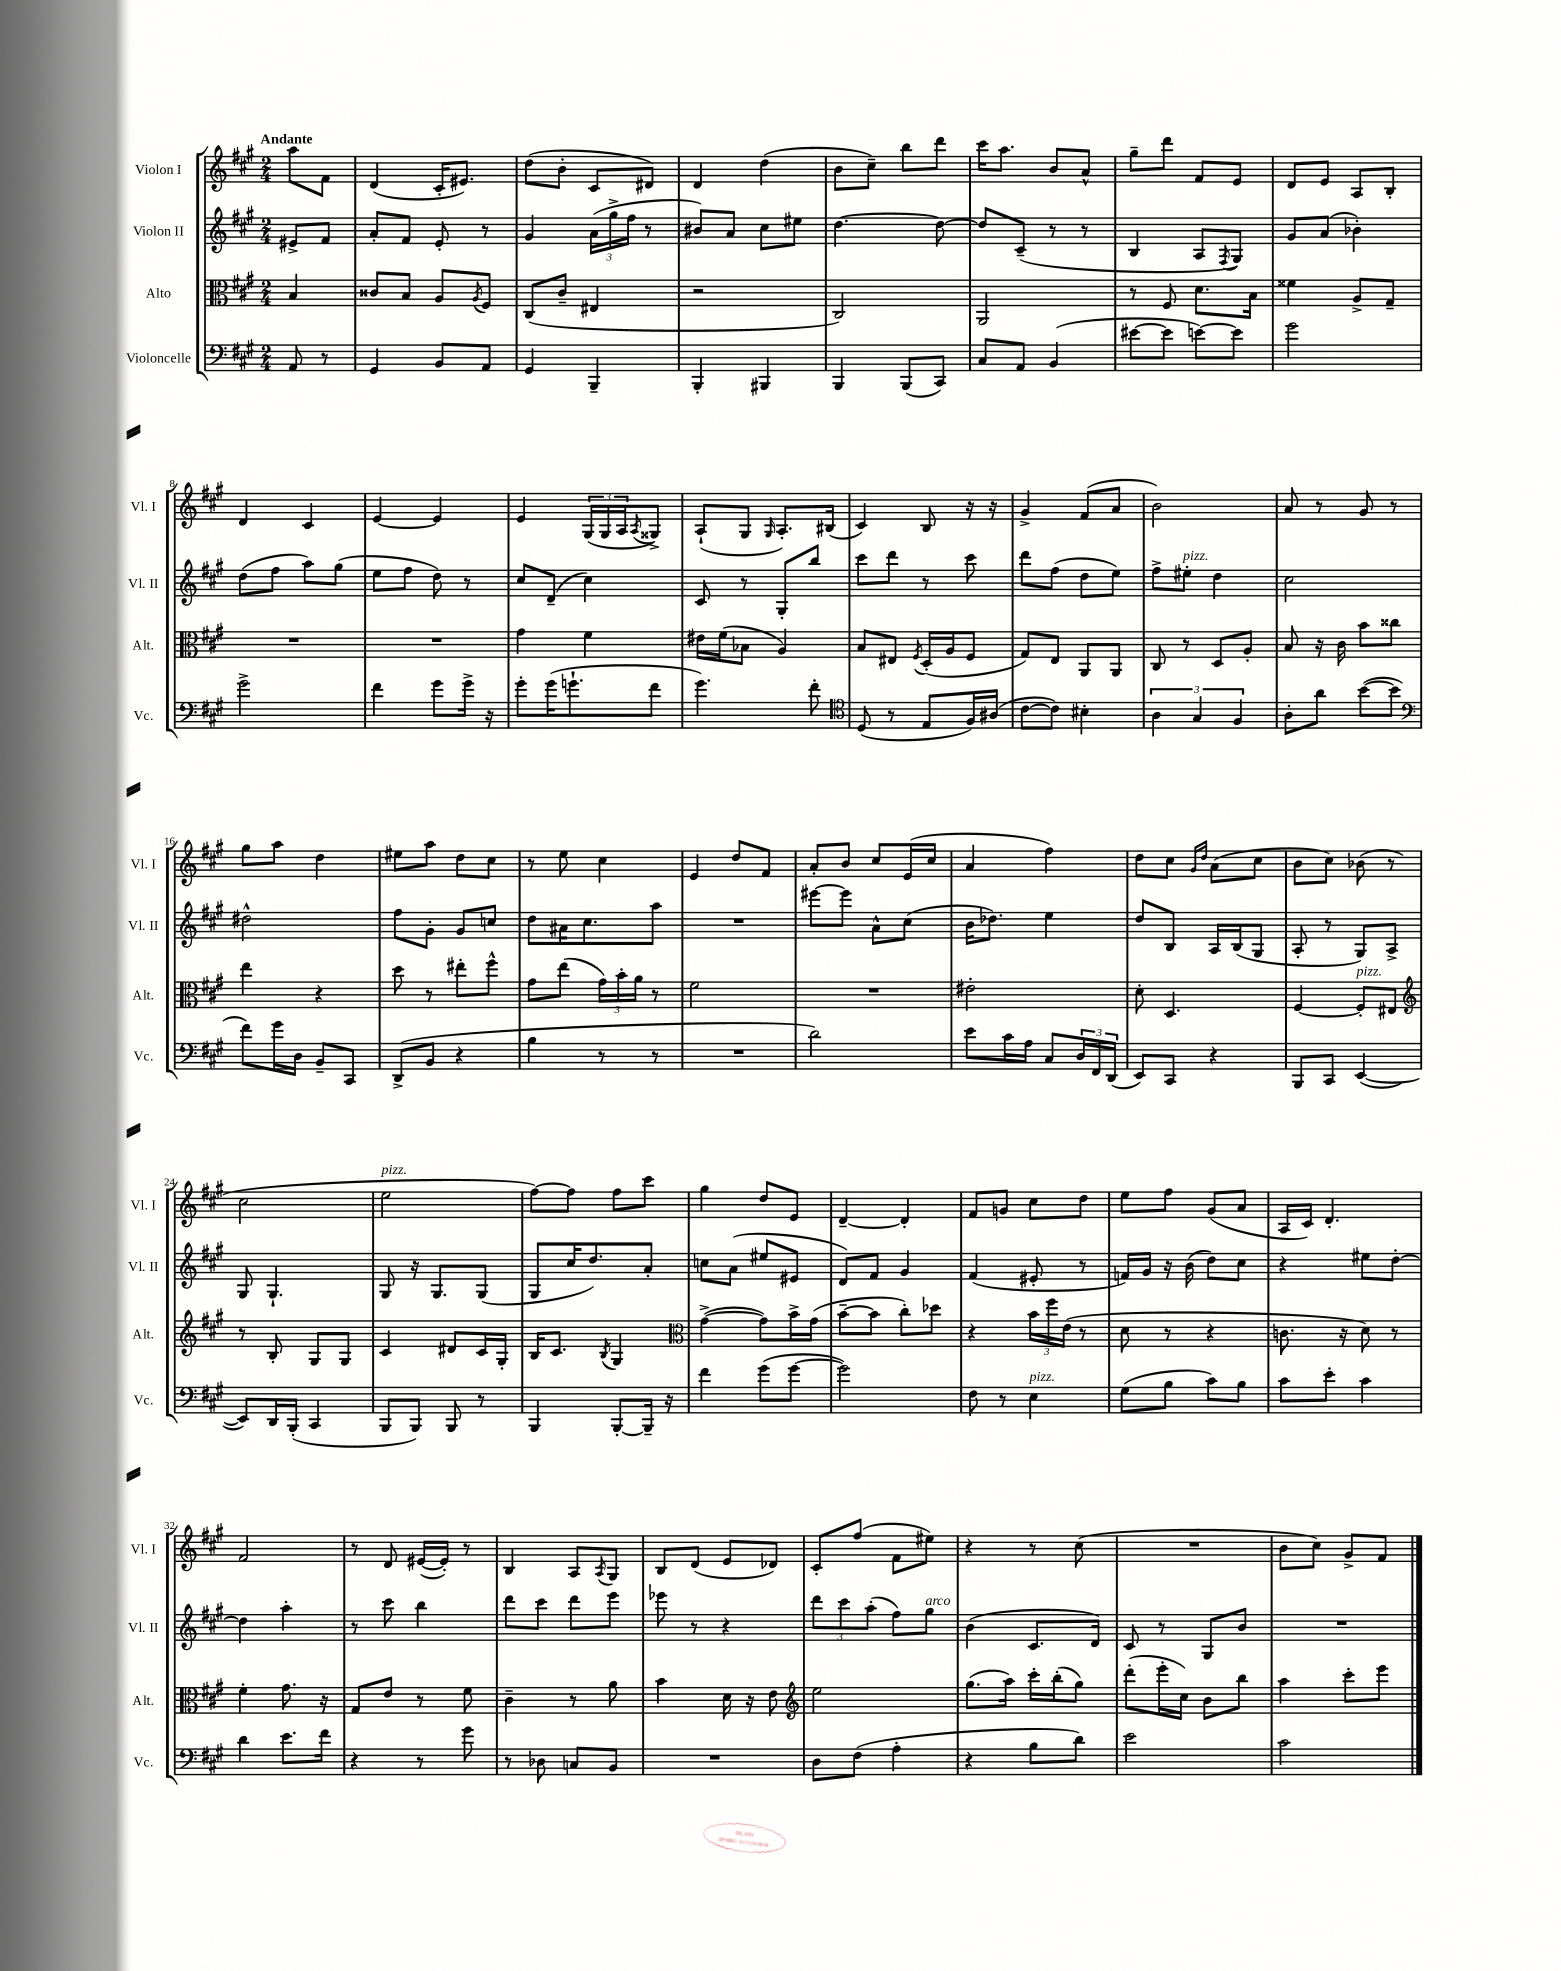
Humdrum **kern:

**kern	**kern	**kern	**kern
*staff4	*staff3	*staff2	*staff1
*clefF4	*clefC3	*clefG2	*clefG2
*k[f#c#g#]	*k[f#c#g#]	*k[f#c#g#]	*k[f#c#g#]
*M2/4	*M2/4	*M2/4	*M2/4
8AA	4B	8e#^	8aa
8r	.	8f#	8f#
=	=	=	=
4GG#	8c##	8a'	(4d
.	8B	8f#	.
8BB	8A	8e'	16c#'
.	.	.	8.e#)
.	8qA	.	.
8AA	8F#	8r	.
=	=	=	=
4GG#	(8C#	4g#	(8dd
.	8c#~	.	8b'
4BBB~	4E#	(24a	8c#
.	.	24gg#^	.
.	.	24ff#	.
.	.	8r	8d#)
=	=	=	=
4BBB'	2r	8b#)	4d
.	.	8a	.
4BBB#	.	8cc#	(4dd
.	.	8ee#	.
=	=	=	=
4BBB	2C#)	[4.dd	8b
.	.	.	8cc#~)
(8BBB	.	.	8bb
8CC#)	.	8dd_	8ddd
=	=	=	=
8C#	2AA	8dd]	16ccc#
.	.	.	8.aa
8AA	.	(8c#~	.
(4BB	.	8r	8b
.	.	8r	8a^^
=	=	=	=
[8e#	8r	4B	8gg#~
8e#]	8F#	.	8ddd
[8e)	8.d	8A	8f#
.	.	8qF#	.
8e]	.	8G#)	8e
.	16B	.	.
=	=	=	=
2g#	4f##	8g#	8d
.	.	(8a	8e
.	8A^	4b-')	8A
.	8G#~	.	8B'
=	=	=	=
2g#^	2r	(8dd	4d
.	.	8ff#	.
.	.	8aa)	4c#
.	.	(8gg#	.
=	=	=	=
4f#	2r	8ee	[4e
.	.	8ff#	.
8g#	.	8dd)	4e]
16g#^	.	8r	.
16r	.	.	.
=	=	=	=
8g#'	4g#	8cc#	4e
(16g#	.	(8d~	.
8.g`	.	.	.
.	4f#	4cc#)	(24G#
.	.	.	24G#
.	.	.	24A
.	.	.	8qA
8f#	.	.	8G##^)
=	=	=	=
4.g#)	16e#	8c#	(8A`
.	(16f#	.	.
.	8B-	8r	8G#
.	.	.	16qqG#
.	4A)	8G#'	8.A')
8f#'	.	8bb	.
.	.	.	(16B#
=	=	=	=
*clefC4	*	*	*
(8D	8B	8ccc#	4c#)
8r	8E#	8ddd	.
.	8qF#	.	.
8E	(16D'	8r	8B
.	16A	.	.
16F#)	8F#	8ccc#	16r
(16A#	.	.	16r
=	=	=	=
[8c#	8G#)	8ddd	4g#^
8c#])	8E	(8ff#	.
4B#'	8AA	8dd	(8f#
.	8AA	8ee)	8a
=	=	=	=
6A	8C#	8ff#^	2b)
.	8r	8ee#'	.
6G#	.	.	.
.	8D	4dd	.
6F#	.	.	.
.	8A'	.	.
=	=	=	=
8A'	8B	2cc#	8a
8a	16r	.	8r
.	16c#	.	.
([8b	8b	.	8g#
8b]	8cc##	.	8r
=	=	=	=
*clefF4	*	*	*
8f#)	4ee	2dd#^^	8gg#
16g#	.	.	8aa
16D	.	.	.
8BB~	4r	.	4dd
8CC#	.	.	.
=	=	=	=
(8DD^	8dd	8ff#	8ee#
8BB	8r	8g#'	8aa
4r	8ee#'	8g#	8dd
.	8ff#^^	8cc	8cc#
=	=	=	=
4B	8g#	8dd	8r
.	(8ee	16a#	8ee
.	.	8.cc#	.
8r	24g#)	.	4cc#
.	24b'	.	.
.	24a	.	.
8r	8r	8aa	.
=	=	=	=
2r	2f#	2r	4e
.	.	.	8dd
.	.	.	8f#
=	=	=	=
2d)	2r	[8eee#	8a'
.	.	8eee#]	8b
.	.	8a^^	8cc#
.	.	(8cc#	(16e
.	.	.	16cc#
=	=	=	=
8e	2e#'	16b	4a
.	.	8.dd-)	.
16c#	.	.	.
16A	.	.	.
8C#	.	4ee	4ff#)
24D	.	.	.
24FF#	.	.	.
(24DD	.	.	.
=	=	=	=
8EE)	8d'	8dd	8dd
8CC#	4.D	8B	8cc#
.	.	.	16qqg#
.	.	.	16qqdd
4r	.	16A	(8a
.	.	(16B	.
.	.	8G#	8cc#
=	=	=	=
8BBB	[4F#	8A'	8b
8CC#	.	8r	8cc#)
([4EE	8F#']	8G#)	(8b-
.	8E#	8A^	8r
=	=	=	=
*	*clefG2	*	*
8EE])	8r	8G#	2cc#
16DD	8B'	4.G#`	.
(16BBB'	.	.	.
4CC#	8G#	.	.
.	8G#	.	.
=	=	=	=
8BBB	4c#	8G#	2ee
8BBB)	.	16r	.
.	.	8.G#	.
8BBB	8d#	.	.
8r	16c#	(8G#	.
.	16G#'	.	.
=	=	=	=
4BBB	16B	8G#	[8ff#)
.	8.c#	.	.
.	.	16cc#	8ff#]
.	.	8.dd)	.
.	8qB	.	.
[8BBB'	4G#	.	8ff#
16BBB~]	.	8a'	8ccc#
16r	.	.	.
=	=	=	=
*	*clefC3	*	*
4f#	([4g#^	8cc	4gg#
.	.	(8a	.
(8g#	8g#])	8ee#	8dd
[8g#	16b^	8e#	8e
.	(16g#	.	.
=	=	=	=
2g#])	[8b~	8d)	[4d~
.	8b]	8f#	.
.	8cc#')	4g#	4d']
.	8dd-	.	.
=	=	=	=
8F#	4r	(4f#	8f#
8r	.	.	8g
4E	24b	8e#'	8cc#
.	24ff#	.	.
.	(24e	.	.
.	8r	8r	8dd
=	=	=	=
(8G#	8d	16f)	8ee
.	.	16g#	.
8B	8r	16r	8ff#
.	.	(16b	.
8c#)	4r	8dd)	(8g#
8B	.	8cc#	8a
=	=	=	=
8c#	8.c	4r	16A
.	.	.	16c#)
8e'	.	.	4.d'
.	16r	.	.
4c#	8d)	8ee#	.
.	8r	[8dd'	.
=	=	=	=
4d	4f#'	4dd]	2f#
8.e	8.g#	4aa'	.
16f#	16r	.	.
=	=	=	=
4r	8G#	8r	8r
.	8e	8ccc#	8d
8r	8r	4bb	([16e#
.	.	.	16e#'])
8g#	8f#	.	8r
=	=	=	=
8r	4c#~	8ddd	4B
8D-	.	8ccc#	.
8C	8r	8ddd	8A
.	.	.	8qA
8BB	8a	8eee	8G#
=	=	=	=
2r	4b	8eee-	8B
.	.	8r	(8d
.	16d	4r	8e
.	16r	.	.
.	8e	.	8d-)
=	=	=	=
*	*clefG2	*	*
8D	2ee	12ddd	8c#'
.	.	12ccc#	.
(8F#	.	.	(8ff#
.	.	(12aa'	.
4A'	.	8ff#)	8f#
.	.	8gg#	8ee#)
=	=	=	=
4r	(8.gg#	(4b	4r
.	16aa)	.	.
8B	16ccc#'	8.c#	8r
.	(16bb'	.	.
8d)	8gg#)	.	(8cc#
.	.	16d)	.
=	=	=	=
2e	(8ddd'	8c#	2r
.	16eee'	8r	.
.	16cc#)	.	.
.	8b	8G#	.
.	8bb	8b	.
=	=	=	=
2c#	4aa	2r	8b
.	.	.	8cc#)
.	8ccc#'	.	8g#^
.	8eee	.	8f#
==	==	==	==
*-	*-	*-	*-
